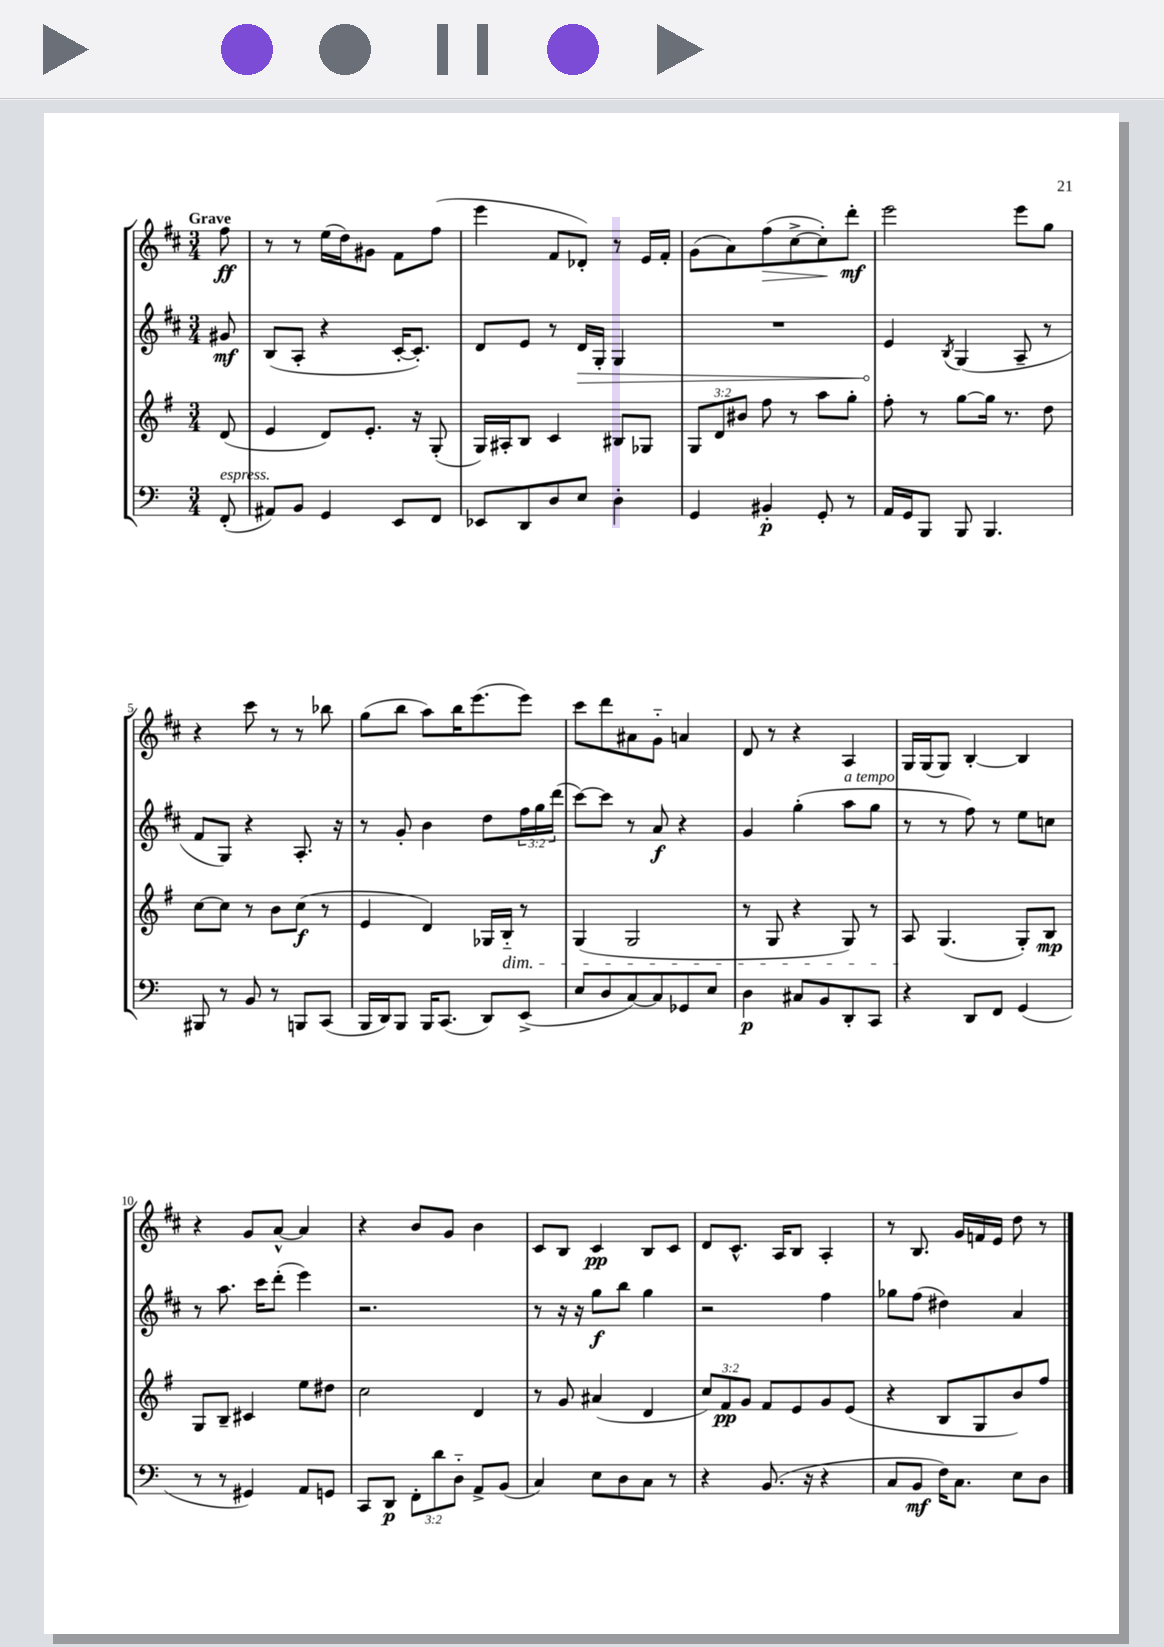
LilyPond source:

<<
\new StaffGroup <<
\new Staff = "s0" {
    \clef treble \key d \major \numericTimeSignature \time 3/4 \partial 8 \tempo "Grave"
    fis''8\ff |
    r8 r8 e''16( d''16) gis'8 fis'8 fis''8( |
    e'''4 fis'8 des'8-.) r8 e'16 fis'16-. |
    g'8( a'8) fis''8\>( cis''8~-> cis''8-.\!) d'''8-.\mf |
    e'''2 e'''8 g''8 |
    r4 cis'''8 r8 r8 bes''8 |
    g''8( b''8 a''8) b''16 e'''8.( e'''8) |
    cis'''8 d'''8 ais'8 g'8-_ a'4 |
    d'8 r8 r4 a4 |
    g16 g16( g8) b4~-. b4 |
    r4 g'8 a'8~-^ a'4 |
    r4 b'8 g'8 b'4 |
    cis'8 b8 cis'4\pp b8 cis'8 |
    d'8 cis'8.-^ a16 b8 a4-. |
    r8 b8. g'16 f'16 e'16 d''8 r8 \bar "|." |
}
\new Staff = "s1" {
    \clef treble \key d \major \numericTimeSignature \time 3/4 \override Staff.TupletNumber.text = #tuplet-number::calc-fraction-text \partial 8
    gis'8\mf |
    b8( a8-. r4 cis'16~-. cis'8.-.) |
    d'8 e'8 r8 \once \override Hairpin.circled-tip = ##t d'16\> g16-. g4 |
    R2. |
    e'4\! \acciaccatura { b8 } g4( a8-- r8 |
    fis'8 g8) r4 a8.-. r16 |
    r8 g'8-. b'4 d''8 \tuplet 3/2 { fis''16 g''16 d'''16( } |
    cis'''8~) cis'''8 r8 a'8\f r4 |
    g'4 g''4-.( a''8^\markup { \italic "a tempo" } g''8 |
    r8 r8 fis''8) r8 e''8 c''8 |
    r8 a''8. cis'''16 d'''8-.( e'''4) |
    r2. |
    r8 r16 r16 g''8\f b''8 g''4 |
    r2 fis''4 |
    ges''8 fis''8( dis''4) a'4 \bar "|." |
}
\new Staff = "s2" {
    \clef treble \key g \major \numericTimeSignature \time 3/4 \override Staff.TupletNumber.text = #tuplet-number::calc-fraction-text \partial 8
    d'8( |
    e'4 d'8) e'8.-. r16 g8-.( |
    g16) ais16-. b8 c'4 bis8 ges8 |
    \tuplet 3/2 { g8 d'8 bis'8 } fis''8 r8 a''8 g''8-. |
    fis''8-. r8 g''8~ g''16 r8. d''8 |
    c''8~ c''8 r8 b'8 c''8\f( r8 |
    e'4 d'4) ges16 b16-_\dim r8 |
    g4( g2 |
    r8 g8 r4 g8) r8 |
    a8\! g4.( g8-.) b8\mp |
    g8 b8-- cis'4 e''8 dis''8 |
    c''2 d'4 |
    r8 g'8 ais'4( d'4 |
    \tuplet 3/2 { c''8) fis'8\pp g'8 } fis'8 e'8 g'8 e'8( |
    r4 b8 g8 b'8) fis''8 \bar "|." |
}
\new Staff = "s3" {
    \clef bass \key c \major \numericTimeSignature \time 3/4 \override Staff.TupletNumber.text = #tuplet-number::calc-fraction-text \partial 8
    f,8-.^\markup { \italic "espress." }( |
    ais,8) b,8 g,4 e,8 f,8 |
    ees,8 d,8 d8 e8 d4-. |
    g,4 bis,4-.\p g,8-. r8 |
    a,16 g,16 b,,8 b,,8 b,,4. |
    bis,,8 r8 b,8 r8 b,,8 c,8( |
    b,,16 d,16) b,,8 b,,16 c,8.( d,8) e,8->( |
    e8 d8 c8~) c8 ges,8 e8 |
    d4\p cis8 b,8 d,8-. c,8 |
    r4 d,8 f,8 g,4( |
    r8 r8 gis,4) a,8 g,8 |
    c,8 d,8\p \tuplet 3/2 { f,8-. d'8 d8-_ } a,8-> b,8( |
    c4) e8 d8 c8 r8 |
    r4 b,8.( r16 r4 |
    c8 b,8\mf f16) c8. e8 d8 \bar "|." |
}
>>
>>
